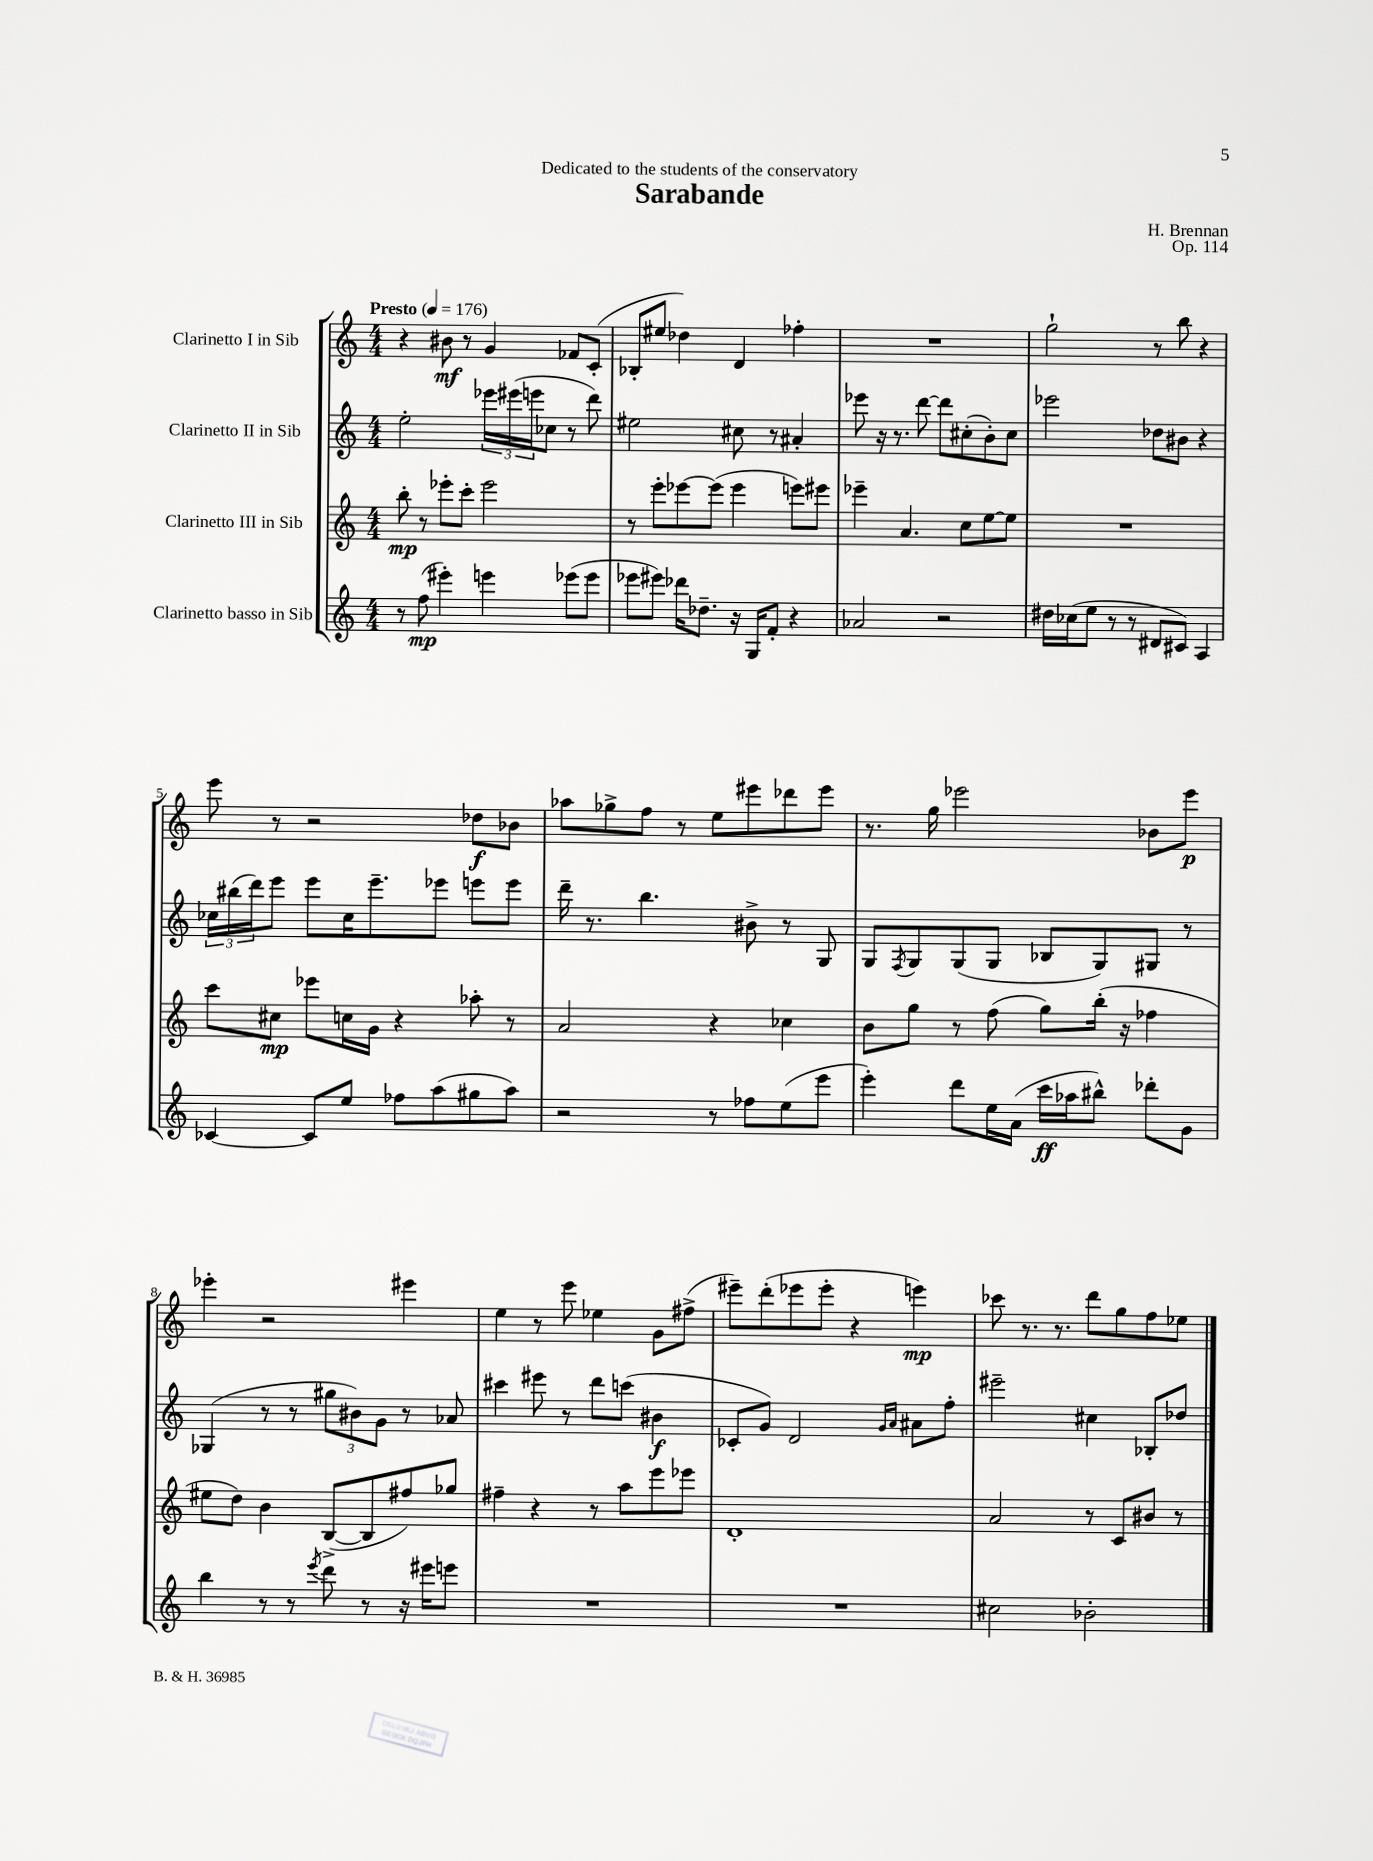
\header { title = "Sarabande" composer = "H. Brennan" dedication = "Dedicated to the students of the conservatory" opus = "Op. 114" }
<<
\new StaffGroup <<
\new Staff = "s0" \with { instrumentName = "Clarinetto I in Sib" } {
    \clef treble \key c \major \numericTimeSignature \time 4/4 \tempo "Presto" 4 = 176
    r4 bis'8\mf r8 g'4 fes'8 c'8-.( |
    bes8-. eis''8 des''4) d'4 fes''4-. |
    R1 |
    g''2-! r8 b''8 r4 |
    e'''8 r8 r2 des''8\f bes'8 |
    aes''8 ges''8-> f''8 r8 e''8 eis'''8 des'''8 eis'''8 |
    r8. g''16 ees'''2 bes'8 ees'''8\p |
    ees'''4-. r2 eis'''4 |
    e''4 r8 e'''8 ees''4 g'8 fis''8->( |
    eis'''8--) d'''8-.( ees'''8 ees'''8-. r4 e'''4\mp) |
    ces'''8 r8. r8. d'''8 g''8 f''8 ees''8 \bar "|." |
}
\new Staff = "s1" \with { instrumentName = "Clarinetto II in Sib" } {
    \clef treble \key c \major \numericTimeSignature \time 4/4
    e''2-. \tuplet 3/2 { ees'''16 eis'''16( e'''16 } ces''8 r8 d'''8) |
    eis''2 cis''8 r8 ais'4-. |
    ees'''8 r16 r8. d'''8~ d'''8 cis''8-.( b'8-.) cis''8 |
    ees'''2 des''8 bis'8 r4 |
    \tuplet 3/2 { ces''16 bis''16( d'''16) } e'''8 e'''8 ces''16 e'''8.-- ees'''8 e'''8 e'''8 |
    d'''16-- r8. b''4. bis'8-> r8 g8 |
    g8 \acciaccatura { f8 } g8 g8( g8 bes8 g8) gis8 r8 |
    ges4( r8 r8 \tuplet 3/2 { gis''8 bis'8) g'8 } r8 aes'8 |
    cis'''4 eis'''8 r8 d'''8 c'''8( bis'4\f |
    ces'8-. g'8) d'2 \grace { g'16 a'16 } ais'8 f''8-. |
    eis'''2-- cis''4 bes8-. des''8 \bar "|." |
}
\new Staff = "s2" \with { instrumentName = "Clarinetto III in Sib" } {
    \clef treble \key c \major \numericTimeSignature \time 4/4
    b''8-.\mp r8 ees'''8-. c'''8-. ees'''2 |
    r8 e'''8-. ees'''8~ ees'''8( ees'''4 e'''8) eis'''8 |
    ees'''4-- a'4. c''8 e''8~ e''8 |
    R1 |
    c'''8 cis''8\mp ees'''8 c''16 g'16 r4 aes''8-. r8 |
    a'2 r4 ces''4 |
    b'8 g''8 r8 f''8( g''8) b''16-.( r16 fes''4 |
    eis''8 d''8) b'4 b8~->( b8 fis''8) ges''8 |
    fis''4-- r4 r8 a''8 e'''8 ees'''8 |
    d'1-. |
    a'2 r8 c'8 bis'8 r8 \bar "|." |
}
\new Staff = "s3" \with { instrumentName = "Clarinetto basso in Sib" } {
    \clef treble \key c \major \numericTimeSignature \time 4/4
    r8 f''8\mp( eis'''4-.) e'''4 ees'''8( ees'''8 |
    ees'''8 eis'''8) des'''16 des''8.-- r16 g16 f'8-. r4 |
    aes'2 r2 |
    dis''16 ces''16( e''8 r8 r8 dis'8 cis'8) a4 |
    ces'4~ ces'8 e''8 fes''8 a''8( gis''8 a''8) |
    r2 r8 fes''8 e''8( e'''8 |
    e'''4-.) d'''8 e''16 a'16( c'''16\ff aes''16 bis''8-^) des'''8-. g'8 |
    b''4 r8 r8 \acciaccatura { e'''8 } d'''8 r8 r16 eis'''16 e'''8 |
    R1 |
    R1 |
    cis''2 bes'2-. \bar "|." |
}
>>
>>
